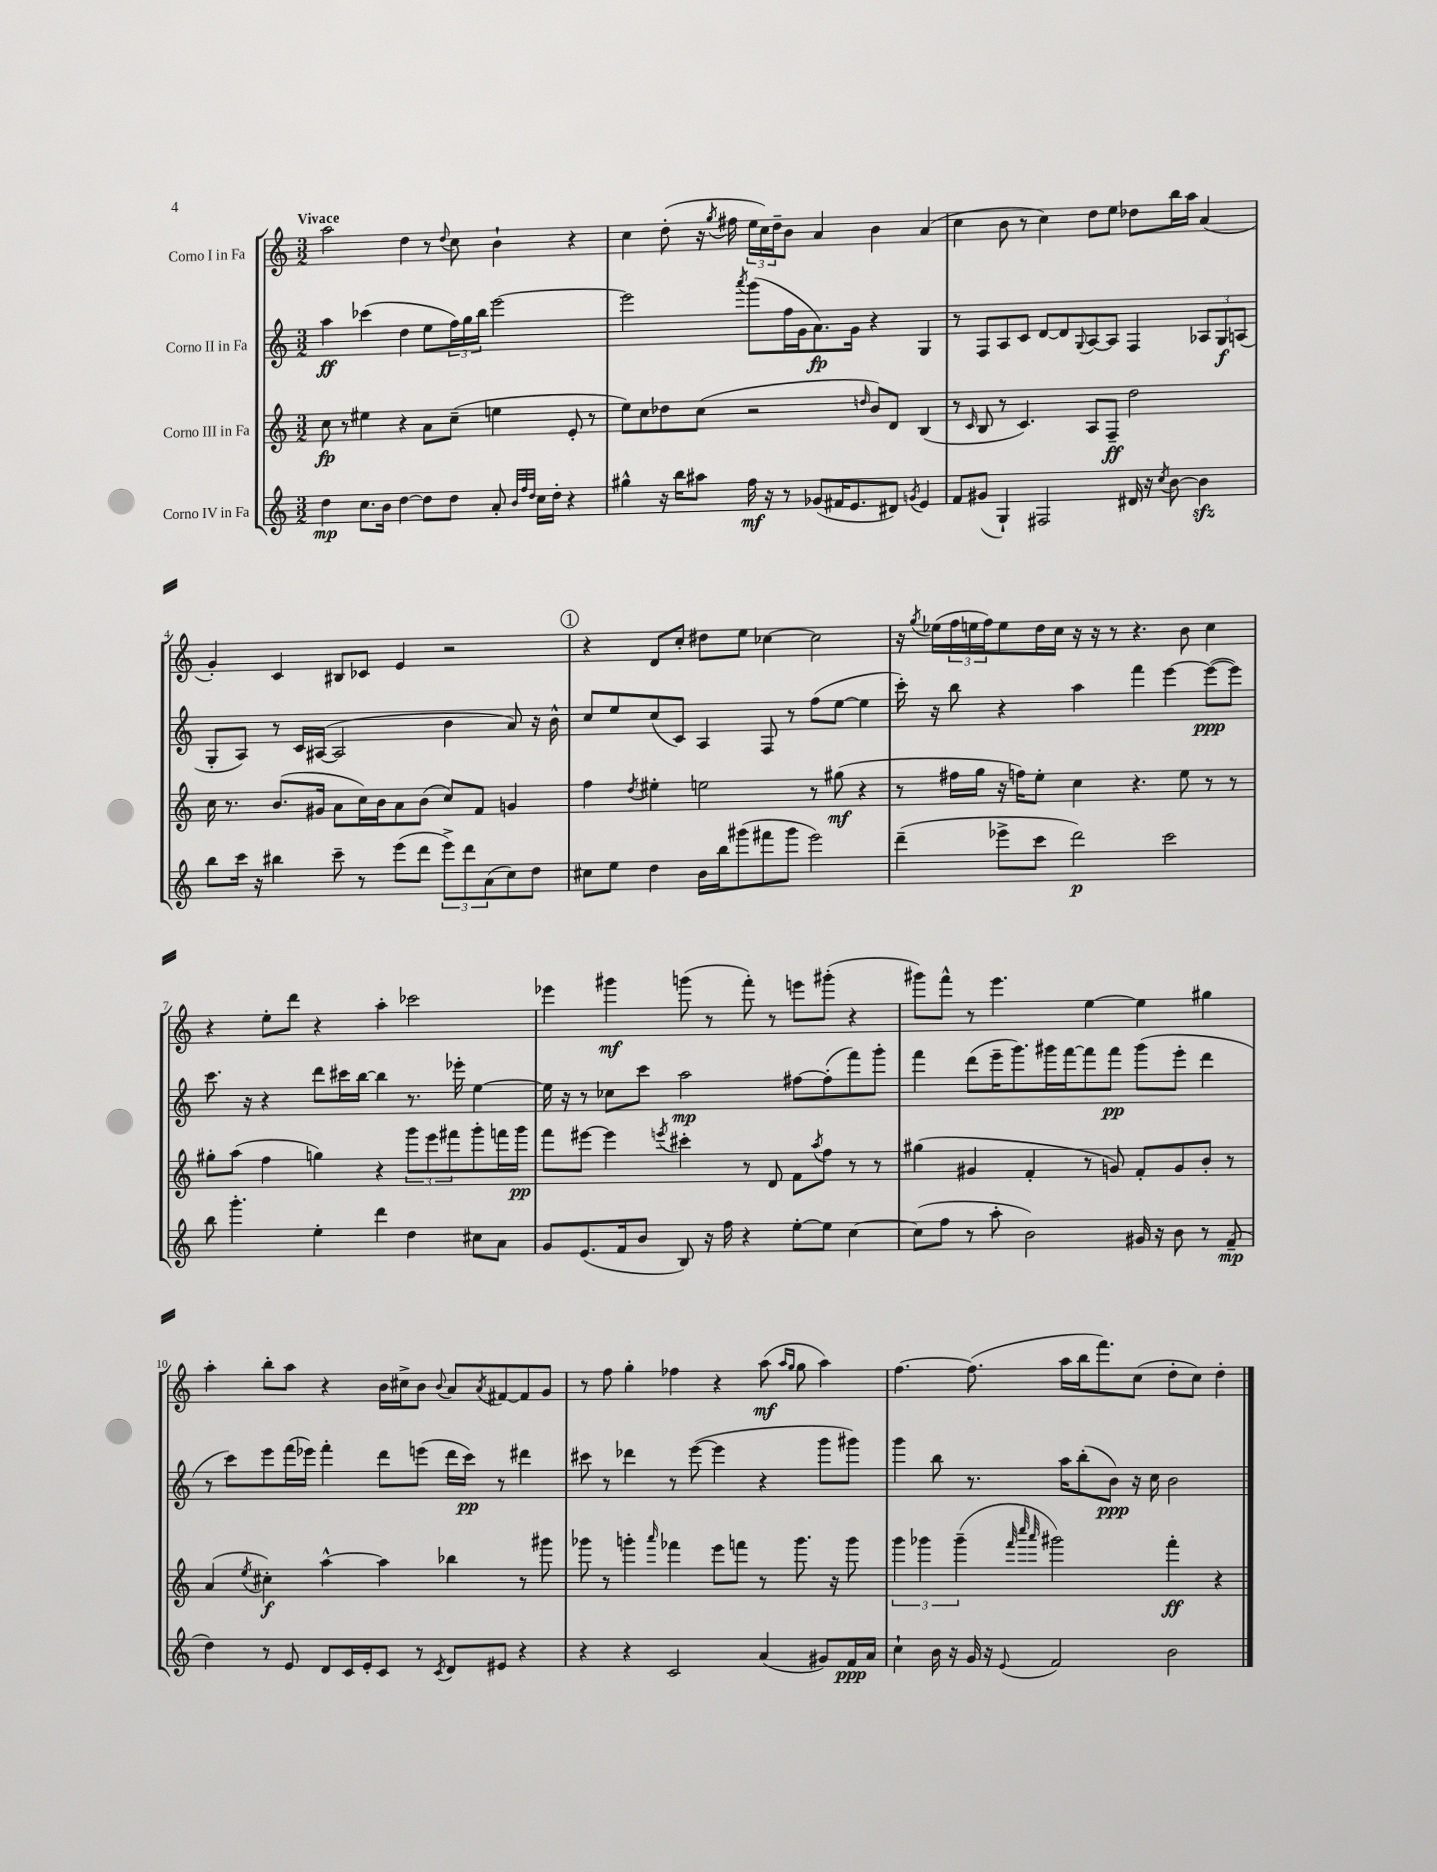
<<
\new StaffGroup <<
\new Staff = "s0" \with { instrumentName = "Corno I in Fa" } {
    \clef treble \key c \major \numericTimeSignature \time 3/2 \tempo "Vivace"
    a''2 d''4 r8 \appoggiatura { d''8 } c''8 b'4-! r4 |
    c''4 d''8-.( r16 \acciaccatura { g''8 } fis''16 \tuplet 3/2 { e''16 c''16) d''16-- } b'8 a'4 b'4 a'4( |
    c''4 b'8 r8 c''4) d''8 e''8 des''8 b''16 a''16 a'4( |
    g'4-.) c'4 bis8 ces'8 e'4 r2 |
    \mark \markup { \circle "1" } r4 d'8 c''8-. dis''8 e''8 ces''4~ ces''2 |
    r16 \acciaccatura { g''8 } ees''16( \tuplet 3/2 { f''16 e''16 f''16) } e''8 d''16 c''16 r16 r16 r8 r4. b'8 c''4 |
    r4 e''8-. d'''8 r4 a''4-. ces'''2 |
    ees'''4 gis'''4\mf g'''8( r8 f'''8-.) r8 e'''8 gis'''8-.( r4 |
    gis'''8) f'''8-^ r8 e'''4. e''4~ e''4 gis''4 |
    a''4-. b''8-. a''8 r4 b'16 cis''16-> b'8 \appoggiatura { b'8 } a'8 \acciaccatura { a'8 } fis'8~ fis'8 g'8 |
    r8 f''8 g''4-. fes''4 r4 a''8\mf( \grace { a''16 g''16 } g''8 a''4) |
    f''4.~ f''8.( a''16 b''16 f'''8.) c''8( d''8-. c''8) d''4-. \bar "|." |
}
\new Staff = "s1" \with { instrumentName = "Corno II in Fa" } {
    \clef treble \key c \major \numericTimeSignature \time 3/2
    a''4\ff ces'''4( d''4 e''8 \tuplet 3/2 { f''16) g''16 b''16 } e'''2~ |
    e'''2 \acciaccatura { a'''8 } g'''8( f''16 g'16 a'8.\fp) g'16 r4 g4 |
    r8 f8 a8 c'8 d'8~ d'8 \appoggiatura { g8 } a8~ a8 f4 \tuplet 3/2 { aes8 g8\f a8( } |
    g8-. a8) r8 c'16 ais16~( ais2 b'4 a'8) r16 b'16-^ |
    \mark \markup { \circle "1" } c''8 e''8 c''8( c'8) a4 f8 r8 f''8( e''8~ e''4 |
    c'''16-.) r16 b''8 r4 a''4 f'''4 e'''4~ e'''8~\ppp( e'''8) |
    c'''8. r16 r4 d'''8 cis'''16 b''16~ b''4 r8. ees'''16-. e''4~ |
    e''16 r16 r8 ces''8 c'''8 a''2\mp fis''8~ fis''8-.( f'''8) g'''8-. |
    f'''4 d'''8( e'''16-- g'''8.) gis'''16 f'''16~ f'''8 f'''8\pp gis'''8( e'''8-. d'''4 |
    r8 c'''8) e'''8 f'''16( ees'''16) f'''4-. d'''8 e'''8( d'''16 c'''16\pp) r8 dis'''4 |
    cis'''8 r8 des'''4 r8 e'''8~( e'''4 r4 g'''8 gis'''8) |
    g'''4 b''8 r8. a''16 b''8-.( b'8\ppp) r16 c''16 b'2 \bar "|." |
}
\new Staff = "s2" \with { instrumentName = "Corno III in Fa" } {
    \clef treble \key c \major \numericTimeSignature \time 3/2
    c''8\fp r8 eis''4 r4 a'8 c''8--( e''4 e'8-. r8 |
    e''8) c''8 des''8 c''8( r2 \grace { d''16 } b'8) d'8 b4( |
    r8 \grace { c'16 } b8 r8 c'4.) a8 f8--\ff d''2 |
    c''16 r8. b'8.( gis'16 a'8 c''16) b'16 a'8 b'8( c''8) f'8 g'4 |
    \mark \markup { \circle "1" } f''4 \acciaccatura { d''8 } eis''4-. e''2 r8 gis''8\mf( r4 |
    r8 fis''16 g''16 r16 f''16) e''8-. c''4 r4. e''8 r8 r8 |
    gis''8-. a''8( f''4 g''4) r4 \tuplet 3/2 { g'''8 e'''8 fis'''8 } g'''8-. f'''16 g'''16\pp |
    f'''8 eis'''8~ eis'''4 \acciaccatura { e'''8 } cis'''4-. r8 d'8 f'8 \acciaccatura { a''8 } f''8 r8 r8 |
    gis''4( gis'4 f'4-. r8 g'8) f'8-. g'8 b'8-. r8 |
    a'4( \acciaccatura { e''8 } cis''4-.\f) a''4~-^ a''4 bes''4 r8 gis'''8 |
    ges'''8 r8 g'''4-. \grace { a'''16 } fes'''4 e'''8 f'''8 r8 g'''8. r16 g'''8 |
    \tuplet 3/2 { g'''4 ges'''4 ges'''4--( } \grace { f'''32 c''''32 a'''32 } gis'''2) f'''4-.\ff r4 \bar "|." |
}
\new Staff = "s3" \with { instrumentName = "Corno IV in Fa" } {
    \clef treble \key c \major \numericTimeSignature \time 3/2
    d''4\mp c''8. b'16 d''4~ d''8 d''8 a'8-. \grace { b'32 f''32 d''32 } c''16 d''16-. r4 |
    gis''4-^ r16 b''16 ais''8 f''16\mf r16 r8 ges'8( fis'16 e'8. dis'8) \acciaccatura { g'8 } e'4 |
    f'8 gis'8( g4-!) fis2 dis'16 r16 \acciaccatura { c''8 } b'8~ b'4\sfz |
    b''8 c'''16 r16 bis''4 c'''8-- r8 e'''8( d'''8 \tuplet 3/2 { e'''8->) d'''8 a'8( } c''8) d''8 |
    \mark \markup { \circle "1" } cis''8 e''8 d''4 b'16 b''16 gis'''8( fis'''8 gis'''8 e'''2) |
    d'''4--( ees'''8-> c'''8 d'''2\p) c'''2 |
    b''8 g'''4.-. e''4-. d'''4 d''4 cis''8 a'8 |
    g'8 e'8.( f'16 b'8 b8) r16 f''16 r4 e''8~-. e''8 c''4~ |
    c''8( f''8 r8 a''8-. b'2) gis'16 r16 b'8 r8 f'8--\mp( |
    d''4) r8 e'8 d'8 c'16 e'16-. c'8 r8 \acciaccatura { c'8 } d'8 eis'8 r4 |
    r4 r4 c'2 a'4( gis'8) f'16\ppp a'16 |
    c''4-! b'16 r16 g'16 r16 \appoggiatura { e'8 } f'2 b'2 \bar "|." |
}
>>
>>
